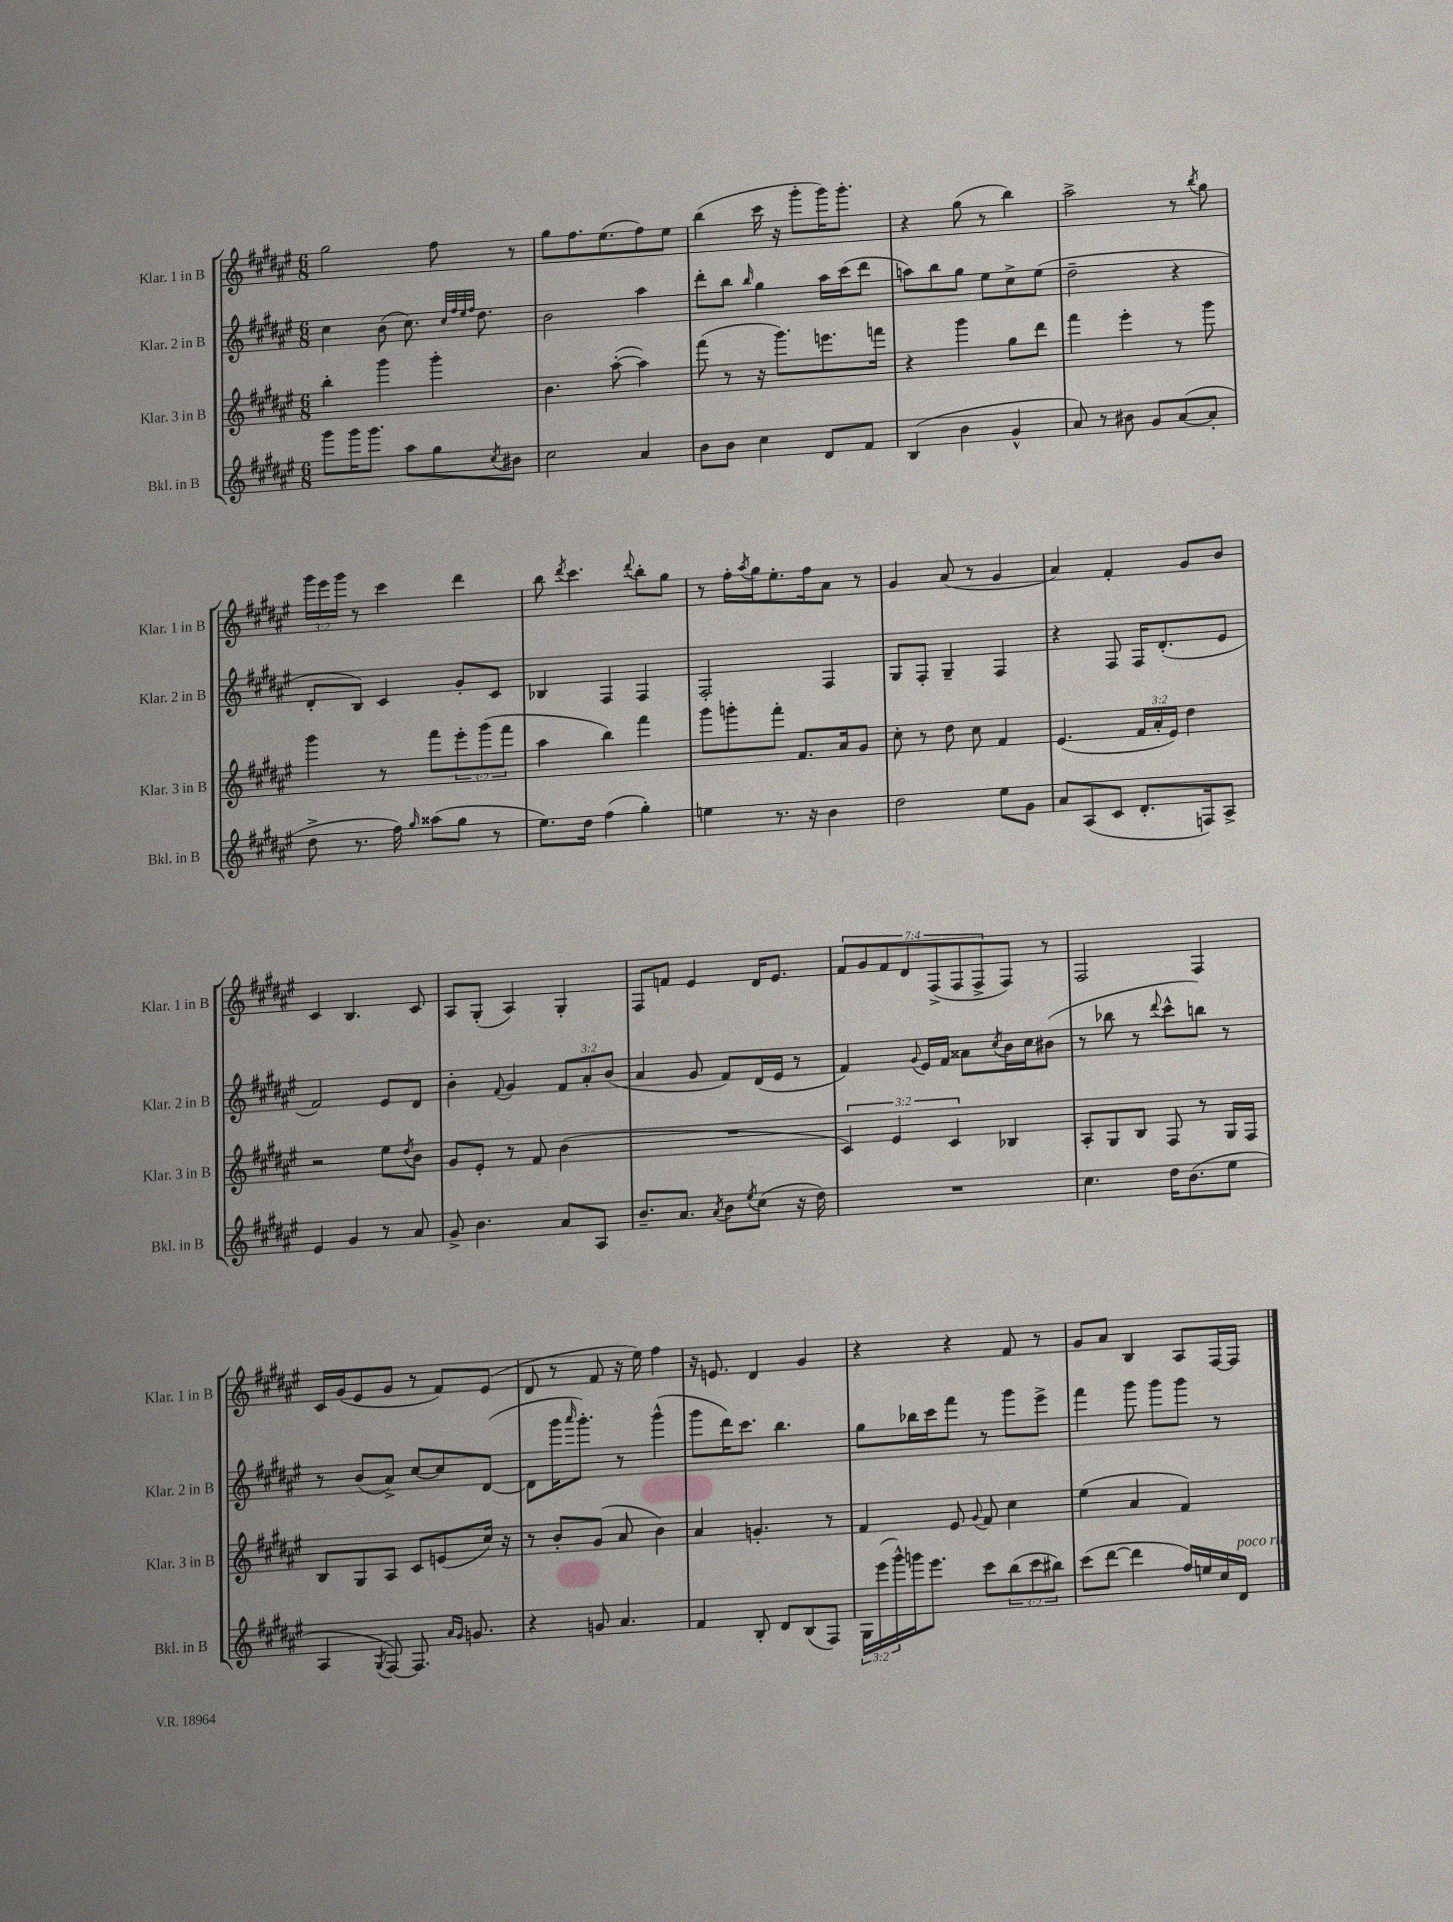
<<
\new StaffGroup <<
\new Staff = "s0" \with { instrumentName = "Klar. 1 in B" shortInstrumentName = "Klar. 1 in B" } {
    \clef treble \key fis \major \numericTimeSignature \time 6/8 \override Staff.TupletNumber.text = #tuplet-number::calc-fraction-text
    gis''2 fis''8 r8 |
    gis''8 fis''8. eis''8.( fis''8) eis''8 |
    b''4( cis'''16 r16 gis'''8-. gis'''16) gis'''8.-. |
    r4 gis''8( r8 b''4) |
    ais''2-> r8 \acciaccatura { b''8 } gis''8 |
    \tuplet 3/2 { gis'''16 eis'''16 gis'''16 } r8 cis'''4 dis'''4 |
    b''8 \acciaccatura { dis'''8 } cis'''4. \appoggiatura { dis'''8 } b''8-. gis''8 |
    r8 fis''16-. \acciaccatura { ais''8 } gis''16 eis''8.-. fis''16 ais'8 r8 |
    gis'4 ais'8( r8 gis'4 |
    ais'4) fis'4-. gis'8 b'8 |
    cis'4 b4. cis'8 |
    ais8 gis8-.( ais4) gis4-. |
    fis8 f'8 eis'4 dis'16 eis'8. |
    \tuplet 7/4 { fis'8 gis'8 fis'8 dis'8 fis8->( fis8 fis8-> } fis8) r8 |
    fis2 fis4 |
    cis'16 gis'16( eis'8 gis'8 r8 fis'8) eis'8( |
    dis'8 r8 fis'8 r16 eis''16) fis''4 |
    r16 e'8. dis'4 gis'4 |
    r4 r4 fis'8 r8 |
    gis'8 ais'8 b4 ais8 fis16~ fis16 \bar "|." |
}
\new Staff = "s1" \with { instrumentName = "Klar. 2 in B" shortInstrumentName = "Klar. 2 in B" } {
    \clef treble \key fis \major \numericTimeSignature \time 6/8 \override Staff.TupletNumber.text = #tuplet-number::calc-fraction-text
    cis''4 b'8( cis''8.) \grace { cis''32 fis''32 eis''32 fis''32 } dis''8. |
    b'2 ais''4 |
    dis'''8-. b''8 \grace { b''16 } gis''4 ais''16 cis'''16( dis'''8 |
    a''8) b''8 gis''8 eis''8 cis''8-> eis''8( |
    dis''2-- r4 |
    dis'8-. b8) cis'4 gis'8-. cis'8 |
    bes4 fis4 fis4 |
    fis2-. fis4 |
    gis8 fis8-. gis4-- fis4 |
    r4 fis8 fis16 dis'8.-.( eis'8 |
    fis'2) eis'8 dis'8 |
    b'4-. \appoggiatura { fis'8 } gis'4 \tuplet 3/2 { fis'8 ais'8-. b'8( } |
    ais'4 gis'8 fis'8) dis'16( eis'16 r8 |
    fis'4) \appoggiatura { gis'8 } eis'16 fis'16 aisis'8 \acciaccatura { cis''8 } b'16 cis''16 bis'8( |
    r8 bes''8 r8 \appoggiatura { dis'''8 } cis'''8-^ b''8) r8 |
    r8 b'8( ais'8->) cis''8~ cis''8 dis'8~( |
    dis'8 gis'''16 \grace { ais'''16 } gis'''8.-.) r8 gis'''4-^( |
    gis'''8 dis'''16) cis'''8. b''4. |
    gis''8 bes''16 cis'''16 fis'''8 r8 gis'''8 eis'''8-> |
    fis'''4 gis'''8 gis'''8 gis'''8 r8 \bar "|." |
}
\new Staff = "s2" \with { instrumentName = "Klar. 3 in B" shortInstrumentName = "Klar. 3 in B" } {
    \clef treble \key fis \major \numericTimeSignature \time 6/8 \override Staff.TupletNumber.text = #tuplet-number::calc-fraction-text
    b''4-. gis'''4 gis'''4-. |
    b'4. ais''8~-.( ais''4) |
    fis'''8( r8 r16 gis'''8.) e'''8. f'''16 |
    r4 gis'''4 gis''8 dis'''8 |
    fis'''4 eis'''4-. r8 gis'''8 |
    gis'''4 r8 fis'''8 \tuplet 3/2 { eis'''8-. gis'''8( fis'''8 } |
    ais''4 b''4) fis'''4 |
    gis'''8 g'''8-. fis'''8-. fis'8. ais'16 gis'8 |
    cis''8-. r8 dis''8 cis''8 fis'4 |
    eis'4.( \tuplet 3/2 { fis'16 ais'16-. eis'16) } dis''4 |
    r2 eis''8 \acciaccatura { dis''8 } b'8 |
    gis'8 eis'8-. r8 fis'8 b'4( |
    R2. |
    \tuplet 3/2 { cis'4) eis'4 cis'4 } bes4 |
    ais8-. gis8 b8 fis8 r8 gis16 fis16 |
    b8 gis8 ais8 cis'8 e'8( cis''16) r16 |
    r8 b'8-. gis'8( ais'8 b'4) |
    ais'4 g'4.-. r8 |
    fis'4 eis'8 \appoggiatura { gis'8 } fis'8 cis''4 |
    eis''4( ais'4 fis'4) \bar "|." |
}
\new Staff = "s3" \with { instrumentName = "Bkl. in B" shortInstrumentName = "Bkl. in B" } {
    \clef treble \key fis \major \numericTimeSignature \time 6/8 \override Staff.TupletNumber.text = #tuplet-number::calc-fraction-text
    gis'''8 gis'''16 gis'''8. ais''8 gis''8 \acciaccatura { cis''8 } bis'8 |
    cis''2 ais'4 |
    b'8 b'8 cis''4 dis'8 fis'8 |
    b4( b'4 gis'4-^ |
    ais'8) r8 bis'8 gis'8 ais'8~( ais'8-. |
    dis''8-> r8. fis''16) \grace { gis''16 } aisis''8( gis''8 r8 |
    eis''8.) dis''16 fis''4( gis''4-.) |
    e''4 r8. r16 b'4 |
    dis''2 eis''8 gis'8 |
    ais'8 ais8( cis'8 dis'8.-. f16) ais8-> |
    eis'4 gis'4 r8 ais'8 |
    gis'8-> b'4. ais'8 ais8 |
    b'8.-- ais'8. \acciaccatura { ais'8 } b'8 \acciaccatura { eis''8 } cis''8( r16 dis''16) |
    R2. |
    cis''4. dis''16 b'8.( eis''8 |
    ais4 \acciaccatura { gis8 } fis8~) fis8. \grace { ais'16 gis'16 } g'8. |
    r4 g'8 ais'4. |
    fis'4 b8-. dis'8 b8( fis8) |
    \tuplet 3/2 { gis16 eis'''16( gis'''16-^) } g'''16 eis'''8. cis'''8 \tuplet 3/2 { b''8( cis'''8 bis''8) } |
    cis'''8( dis'''8~ dis'''4 fis''16) e''16 cis''16 dis'16^\markup { \italic "poco rit." } \bar "|." |
}
>>
>>
\layout { \context { \Score \remove "Bar_number_engraver" } }
